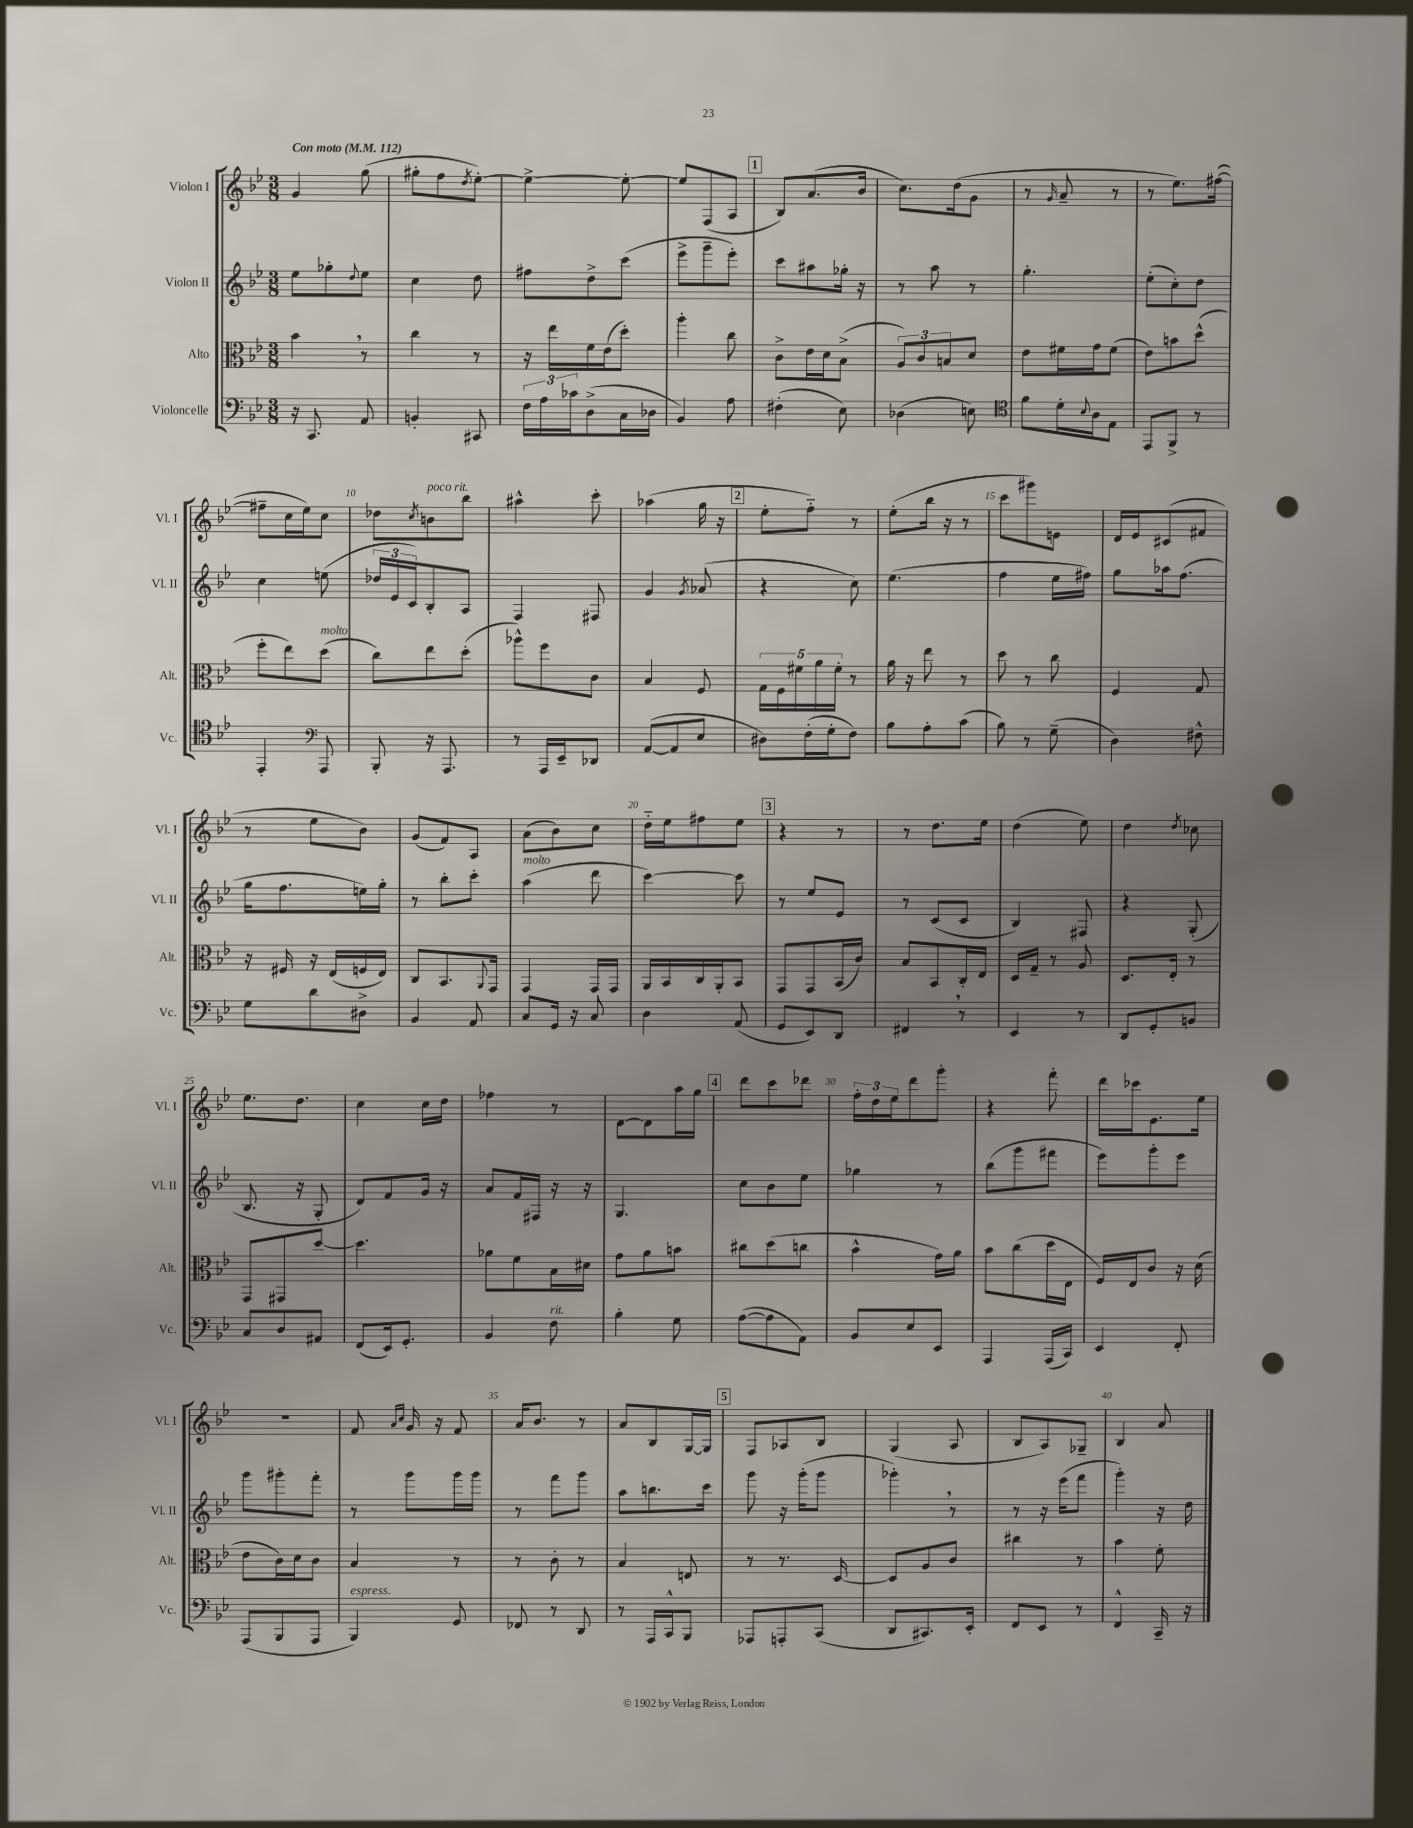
<<
\new StaffGroup <<
\new Staff = "s0" \with { instrumentName = "Violon I" shortInstrumentName = "Vl. I" } {
    \clef treble \key bes \major \numericTimeSignature \time 3/8 \tempo "Con moto" 4 = 112
    g'4 g''8( |
    gis''8-. f''8 \acciaccatura { d''8 } ees''8~-.) |
    ees''4~-> ees''8~-. |
    ees''8 f8( a8 |
    \mark \markup { \box "1" } bes8) a'8.( bes'16 |
    c''8.) d''16( g'8 |
    r8 \grace { g'16 } a'8-- r8 |
    r8 ees''8.) fis''16~( |
    fis''8-- c''16 ees''16) c''8 |
    des''8 \acciaccatura { c''8 } b'8^\markup { \italic "poco rit." } bes''8 |
    ais''4-^ c'''8-. |
    aes''4( g''16 r16 |
    \mark \markup { \box "2" } ees''8-. f''8-_) r8 |
    ees''8-.( bes''16 r16 r8 |
    c'''8 gis'''8) e'8 |
    d'16 ees'16 cis'8( fis'8 |
    r8 ees''8 bes'8) |
    g'8( f'8) a8 |
    a'8( bes'8) c''8 |
    d''16-_ ees''16 fis''8 ees''8 |
    \mark \markup { \box "3" } r4 r8 |
    r8 d''8. ees''16 |
    d''4( ees''8) |
    d''4 \acciaccatura { d''8 } ces''8 |
    ees''8. d''8. |
    c''4 c''16 d''16 |
    fes''4 r8 |
    d'8~ d'8 a''16 g''16 |
    \mark \markup { \box "4" } d'''8 c'''8 des'''8 |
    \tuplet 3/2 { f''16-. d''16 ees''16 } d'''8 g'''8-. |
    r4 f'''8-. |
    d'''16 ces'''16 ees'8. ees''16 |
    r4. |
    f'8 \grace { a'16 c''16 } g'16 r16 f'8 |
    a'16 bes'8. r8 |
    a'8 bes8 g16~ g16 |
    \mark \markup { \box "5" } f8 aes8 bes8 |
    g4( a8 |
    bes8 a8) ges8-- |
    bes4 a'8 \bar "|." |
}
\new Staff = "s1" \with { instrumentName = "Violon II" shortInstrumentName = "Vl. II" } {
    \clef treble \key bes \major \numericTimeSignature \time 3/8
    ees''8 ges''8-. \appoggiatura { d''8 } ees''8 |
    c''4 d''8 |
    fis''8 d''8-> c'''8( |
    ees'''8-> g'''8-- ees'''8-.) |
    \mark \markup { \box "1" } c'''8 ais''8 ges''16-. r16 |
    r8 a''8 r8 |
    g''4.-. |
    ees''8-.( c''8-.) d''8 |
    c''4 e''8( |
    \tuplet 3/2 { des''16 ees'16 c'16) } bes8-. a8 |
    f4 fis8 |
    g'4 \acciaccatura { g'8 } aes'8( |
    \mark \markup { \box "2" } r4 c''8) |
    ees''4.( |
    f''4 ees''16 fis''16) |
    g''8 aes''16 f''8.( |
    g''16 f''8. e''16) g''16-. |
    r8 bes''8-. c'''8-. |
    a''4^\markup { \italic "molto" }( d'''8 |
    c'''4~) c'''8 |
    \mark \markup { \box "3" } r8 ees''8 ees'8 |
    r8 c'8( c'8 |
    bes4) fis8 |
    r4 g8-.( |
    bes8. r16 g8-. |
    d'8) f'8 g'16 r16 |
    a'8 f'16 fis16 r16 r16 |
    g4. |
    \mark \markup { \box "4" } c''8 bes'8 ees''8 |
    ges''4 r8 |
    bes''8( g'''8 fis'''8 |
    ees'''8) g'''8-. ees'''8 |
    g'''8 gis'''8-. f'''8-. |
    r8 g'''8 g'''16 g'''16 |
    r8 f'''8 g'''8 |
    a''8 b''8. c'''16 |
    \mark \markup { \box "5" } g'''8 r16 g'''16-.( g'''8 |
    ges'''4-.) \breathe r8 |
    r8 r16 ees'''16( f'''8 |
    g'''4-.) r16 d''16 \bar "|." |
}
\new Staff = "s2" \with { instrumentName = "Alto" shortInstrumentName = "Alt." } {
    \clef alto \key bes \major \numericTimeSignature \time 3/8
    bes'4 \breathe r8 |
    c''4 r8 |
    r16 ees''16 f'16 ees'16( d''8-.) |
    a''4-. c''8 |
    \mark \markup { \box "1" } c'8-> ees'16 d'16 bes8->( |
    \tuplet 3/2 { a8) c'8 b8 } d'8 |
    ees'8 fis'16 g'16 fis'8( |
    ees'8) b'8 d''8-^( |
    f''8-. ees''8) d''8^\markup { \italic "molto" }( |
    c''8) ees''8 d''8-.( |
    aes''8-^) f''8 c'8 |
    bes4 f8 |
    \mark \markup { \box "2" } \tuplet 5/4 { g16 f16 fis'16 a'16 fis'16-. } r8 |
    a'16 r16 ees''8 r8 |
    d''8 r8 c''8 |
    f4 g8 |
    r16 fis16 r16 ees16( f16 ees16) |
    c8 bes,8. \appoggiatura { a,8 } g,16 |
    g,4 g,16 g,16 |
    a,16 bes,16 c16 a,16-. bes,8 |
    \mark \markup { \box "3" } g,8 g,8 bes,16( c'16) |
    bes8 bes,8 c16-. ees16 |
    d16 g16-- r8 a8 |
    d8. ees16-. r8 |
    g,8 gis,8 d''8~ |
    d''4. |
    aes'8 f'8 bes16 dis'16 |
    g'8 a'8 b'8 |
    \mark \markup { \box "4" } cis''8 d''8( c''8 |
    bes'4-^ g'16) a'16 |
    bes'8 c''8( d''16 ees16 |
    f16) ees16 c'8 r16 d'16( |
    ees'8 c'16) d'16 c'8 |
    bes4 r8 |
    r8 c'8-. r8 |
    bes4 e8 |
    \mark \markup { \box "5" } r8 r8. d16~ |
    d8 a8 c'8 |
    cis''4 r8 |
    bes'4 f'8-. \bar "|." |
}
\new Staff = "s3" \with { instrumentName = "Violoncelle" shortInstrumentName = "Vc." } {
    \clef bass \key bes \major \numericTimeSignature \time 3/8
    r16 c,8. a,8 |
    b,4-. cis,8 |
    \tuplet 3/2 { f16 a16 ces'16 } d8->( c16 des16 |
    bes,4) a8 |
    \mark \markup { \box "1" } fis4-.( ees8) |
    des4( e8) |
    \clef tenor f'8 d'16-. \appoggiatura { bes8 } a16 ees8 |
    ees,8 f,8-> r8 |
    ees,4-. \clef bass a,,8 |
    bes,,8-. r16 a,,8. |
    r8 a,,16 ees,16-- des,8 |
    a,8~( a,8 ees8 |
    \mark \markup { \box "2" } dis8) f16-.( g16-. f8) |
    bes8 a8-. c'8( |
    bes8) r8 g8--( |
    d4) fis8-^ |
    g8 d'8 dis8-> |
    bes,4 a,8 |
    c8 g,16 r16 c8 |
    d4 a,8( |
    \mark \markup { \box "3" } g,8 ees,8) d,8 |
    fis,4 \breathe r8 |
    ees,4 r8 |
    d,8 g,8-. b,8 |
    c8 d8 ais,8 |
    f,8( ees,16) g,8.-. |
    bes,4 f8^\markup { \italic "rit." } |
    bes4-. g8 |
    \mark \markup { \box "4" } a8~( a8 a,8) |
    bes,8 ees8 ees,8 |
    a,,4 a,,16( c,16) |
    ees,4 f,8-. |
    a,,8( bes,,8 a,,8 |
    bes,,4^\markup { \italic "espress." }) g,8 |
    fes,8 r8 d,8 |
    r8 a,,16 c,16-^ bes,,8 |
    \mark \markup { \box "5" } aes,,8 a,,8-. c,8( |
    d,8 cis,8.) ees,16-. |
    f,8 ees,8 r8 |
    f,4-^ c,16-- r16 \bar "|." |
}
>>
>>
\layout { \context { \Score \override BarNumber.break-visibility = ##(#f #t #t) barNumberVisibility = #(every-nth-bar-number-visible 5) } }
